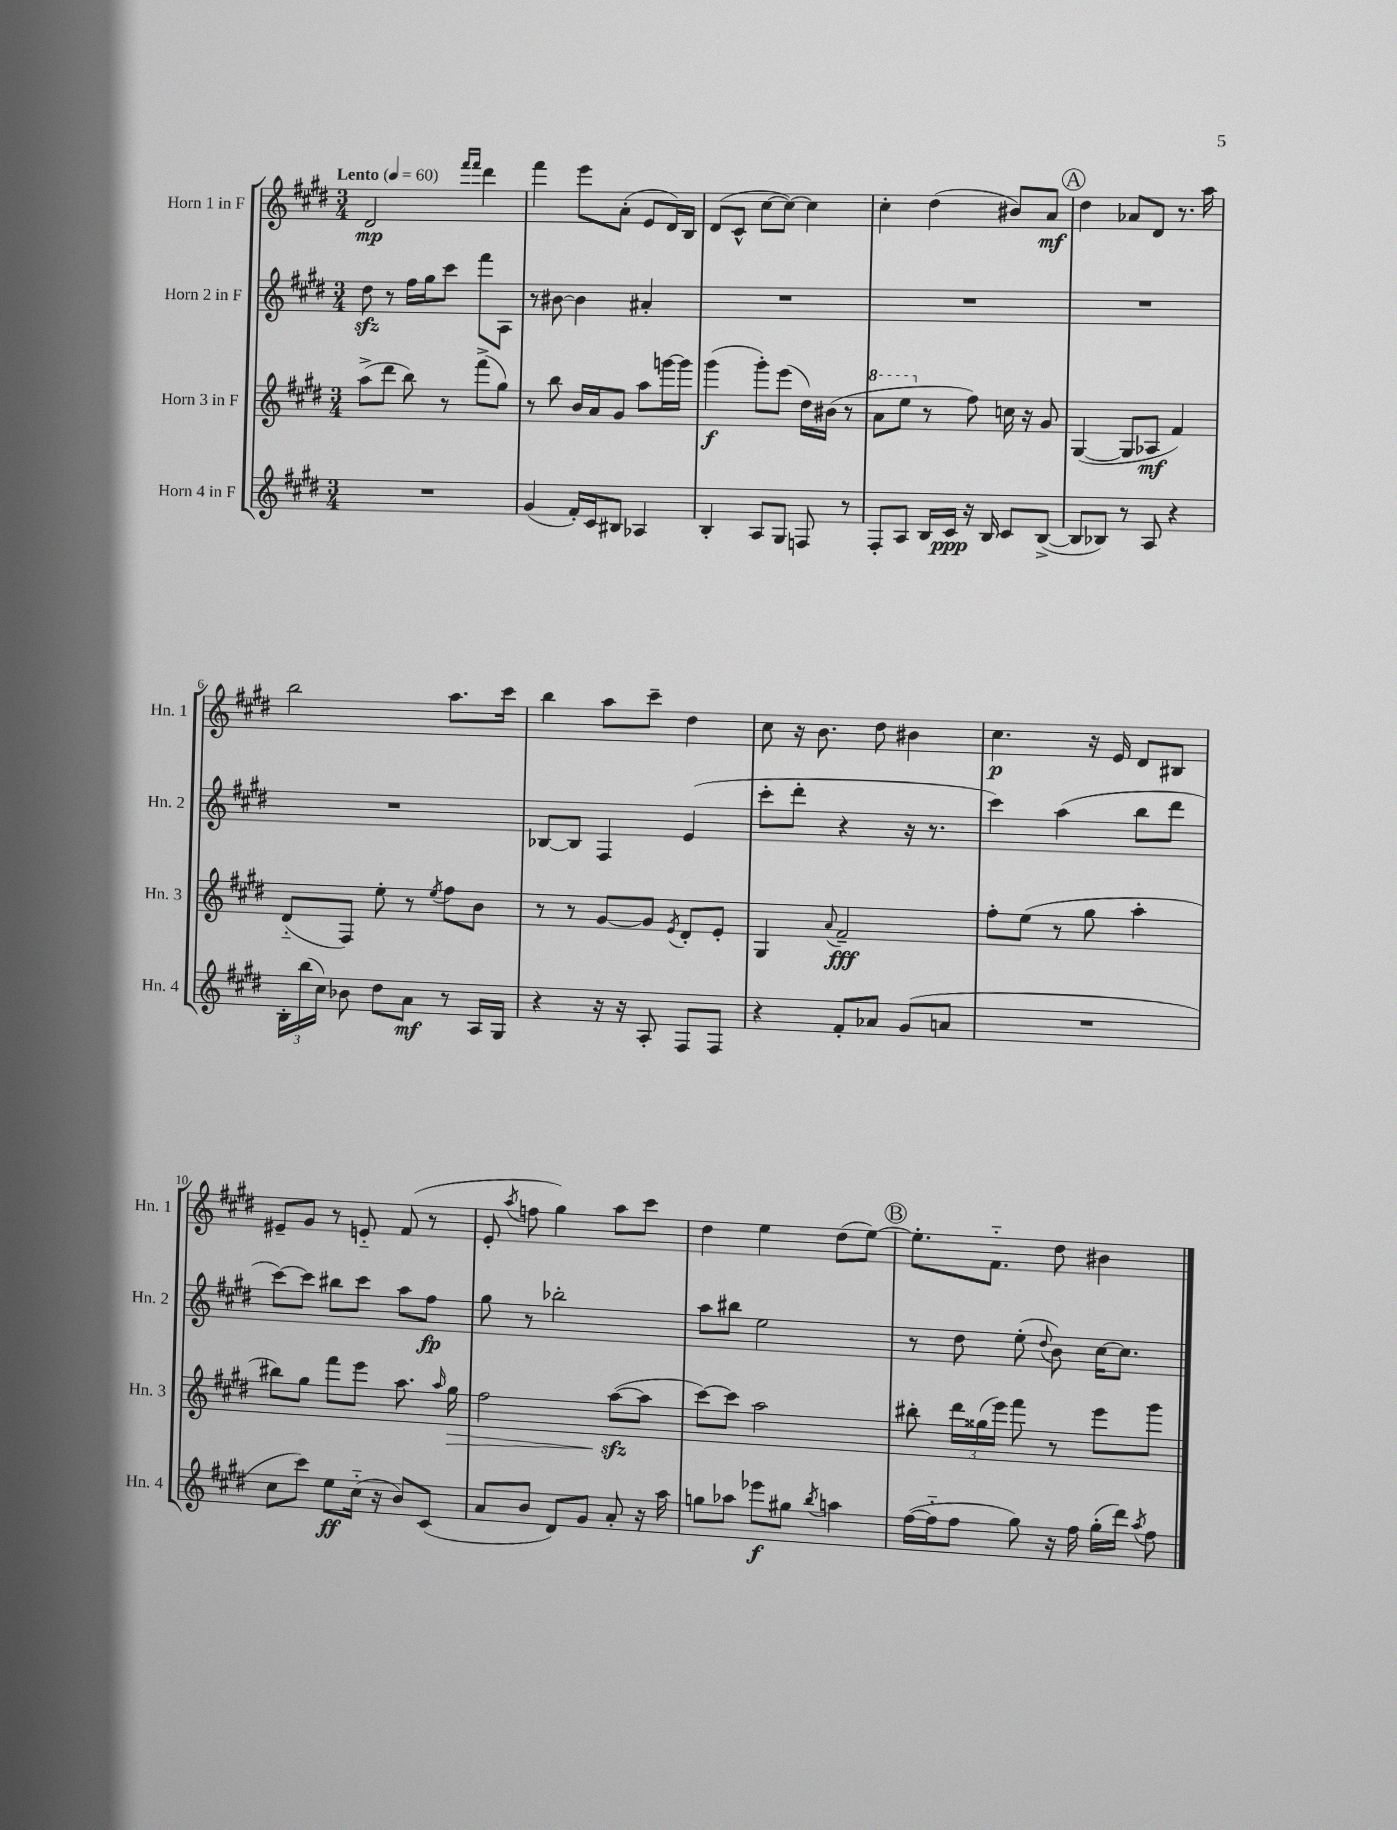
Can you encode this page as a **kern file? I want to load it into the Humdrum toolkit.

**kern	**dynam	**kern	**dynam	**kern	**dynam	**kern	**dynam
*part4	*part4	*part3	*part3	*part2	*part2	*part1	*part1
*staff4	*staff4	*staff3	*staff3	*staff2	*staff2	*staff1	*staff1
*I"Horn 4 in F	*	*I"Horn 3 in F	*	*I"Horn 2 in F	*	*I"Horn 1 in F	*
*I'Hn. 4	*	*I'Hn. 3	*	*I'Hn. 2	*	*I'Hn. 1	*
*clefG2	*	*clefG2	*	*clefG2	*	*clefG2	*
*k[f#c#g#d#]	*	*k[f#c#g#d#]	*	*k[f#c#g#d#]	*	*k[f#c#g#d#]	*
*M3/4	*	*M3/4	*	*M3/4	*	*M3/4	*
*MM60	*	*MM60	*	*MM60	*	*MM60	*
=1	=1	=1	=1	=1	=1	=1	=1
!	!	!	!	!	!	!LO:TX:a:B:t=Lento	!
2.r	.	(8aa^\L	.	8dd#zz\	.	2d#/	mp
.	.	8ddd#\J	.	8r	.	.	.
.	.	8bb\)	.	16ff#\LL	.	.	.
.	.	.	.	16gg#\J	.	.	.
.	.	8r	.	8ccc#\J	.	.	.
.	.	.	.	.	.	16qqfff#/LL	.
.	.	.	.	.	.	16qqfff#/JJ	.
.	.	(8fff#^\L	.	8fff#\L	.	4ddd#\	.
.	.	8gg#\J)	.	8A\J	.	.	.
=2	=2	=2	=2	=2	=2	=2	=2
(4g#/	.	8r	.	8r	.	4fff#\	.
.	.	8bb\	.	[8b#X\	.	.	.
16f#'/LL)	.	16b/LL	.	4b#\]	.	8eee\L	.
16c#/J	.	16a/J	.	.	.	.	.
8B#X/J	.	8g#/J	.	.	.	(8a'\J	.
4A-X/	.	8aa\L	.	4a#X'/	.	8e/L	.
.	.	[16gggn\L	.	.	.	16d#/L)	.
.	.	16ggg\JJ]	.	.	.	16B/JJ	.
=3	=3	=3	=3	=3	=3	=3	=3
4B'/	.	(4ggg#\	f	2.r	.	(8d#/L	.
.	.	.	.	.	.	8c#^^/J	.
8A/L	.	8ggg#'\L)	.	.	.	[8cc#\L	.
8G#/J	.	(8eee\J	.	.	.	8cc#\J_)	.
8Fn/	.	16dd#\LL)	.	.	.	4cc#\]	.
.	.	(16b#X\JJ	.	.	.	.	.
8r	.	8r	.	.	.	.	.
=4	=4	=4	=4	=4	=4	=4	=4
*	*	*8va	*	*	*	*	*
8F#'/L	.	8aa\L	.	2.r	.	4cc#'\	.
8A/J	.	8eee\J	.	.	.	.	.
*	*	*X8va	*	*	*	*	*
16B/LL	.	8r	.	.	.	(4dd#\	.
16c#/JJ	ppp	.	.	.	.	.	.
16r	.	8ff#\)	.	.	.	.	.
16B/	.	.	.	.	.	.	.
8c#/L	.	16ccn\	.	.	.	8b#X/L)	.
.	.	16r	.	.	.	.	.
([8B^/J	.	8g#/	.	.	.	8a/J	mf
!!LO:REH:place=s1:t=A
=5	=5	=5	=5	=5	=5	=5	=5
8B/L]	.	([4G#/	.	2.r	.	4dd#\	.
8B-X/J)	.	.	.	.	.	.	.
8r	.	8G#/L]	.	.	.	8a-X/L	.
8A/	.	8A-X/J	mf	.	.	8d#/J	.
4r	.	4f#/)	.	.	.	8.r	.
.	.	.	.	.	.	16aa\	.
!!LO:LB:g=z
=6	=6	=6	=6	=6	=6	=6	=6
24B'\LL	.	(8d#/L	.	2.r	.	2bb\	.
(24bb\	.	.	.	.	.	.	.
24cc#\JJ)	.	.	.	.	.	.	.
8b-X\	.	8F#/J)	.	.	.	.	.
8dd#\L	.	8ee'\	.	.	.	.	.
8a\J	mf	8r	.	.	.	.	.
.	.	8qee/	.	.	.	.	.
8r	.	8ff#\L	.	.	.	8.aa\L	.
16A/LL	.	8b\J	.	.	.	.	.
16G#/JJ	.	.	.	.	.	16ccc#\Jk	.
=7	=7	=7	=7	=7	=7	=7	=7
4r	.	8r	.	[8B-X/L	.	4bb\	.
.	.	8r	.	8B-/J]	.	.	.
16r	.	[8g#/L	.	4F#/	.	8aa\L	.
16r	.	.	.	.	.	.	.
8A'/	.	8g#/J]	.	.	.	8ccc#~\J	.
.	.	8qe/	.	.	.	.	.
8F#/L	.	8d#'/L	.	(4e/	.	4dd#\	.
8F#/J	.	8e'/J	.	.	.	.	.
=8	=8	=8	=8	=8	=8	=8	=8
4r	.	4G#/	.	8ccc#'\L	.	8cc#\	.
.	.	.	.	8ddd#'\J	.	16r	.
.	.	.	.	.	.	8.b\	.
.	.	8qqa/	.	.	.	.	.
8f#'/L	.	2f#~/	fff	4r	.	.	.
8a-X/J	.	.	.	.	.	8dd#\	.
(8g#/L	.	.	.	16r	.	4b#X\	.
.	.	.	.	8.r	.	.	.
8an/J	.	.	.	.	.	.	.
=9	=9	=9	=9	=9	=9	=9	=9
2.r	.	8ff#'\L	.	4ccc#\)	.	4.cc#\	p
.	.	(8ee\J	.	.	.	.	.
.	.	8r	.	(4aa\	.	.	.
.	.	8gg#\	.	.	.	16r	.
.	.	.	.	.	.	16e/	.
.	.	4aa'\	.	8bb\L	.	8d#/L	.
.	.	.	.	8ddd#\J	.	8B#X/J	.
!!LO:LB:g=z
=10	=10	=10	=10	=10	=10	=10	=10
8cc#\L	.	8bb#X\L)	.	[8ccc#\L)	.	8e#X~/L	.
8ccc#\J)	.	8gg#\J	.	8ccc#\J]	.	8g#/J	.
8ee\L	ff	8fff#\L	.	8bb#X\L	.	8r	.
(16cc#\Jk	.	8eee\J	.	8ccc#\J	.	8en/	.
16r	.	.	.	.	.	.	.
8b/L)	.	8.aa\	.	8aa\L	.	(8f#/	.
(8c#/J	.	.	.	8ff#\J	fp	8r	.
.	.	16qqaa/	.	.	.	.	.
!	!	!	!LO:HP:b	!	!	!	!
.	.	16gg#\	>	.	.	.	.
=11	=11	=11	=11	=11	=11	=11	=11
8a/L	.	2ff#\	.	8gg#\	.	8e'/	.
.	.	.	.	.	.	8qaa/	.
8b/J	.	.	.	8r	.	8ffn\	.
8d#/L)	.	.	.	2bb-X'\	.	4gg#\)	.
8g#/J	.	.	.	.	.	.	.
8a'/	.	([8aazz\L	.	.	.	8aa\L	.
16r	.	8aa\J]	]	.	.	8ccc#\J	.
16aa\	.	.	.	.	.	.	.
=12	=12	=12	=12	=12	=12	=12	=12
8ggn\L	.	[8ccc#\L)	.	8aa\L	.	4dd#\	.
8aa-X\J	.	8ccc#\J]	.	8bb#X\J	.	.	.
8eee-X\L	f	2aa\	.	2ee\	.	4ee\	.
8gg#X\J	.	.	.	.	.	.	.
8qbb/	.	.	.	.	.	.	.
4aan\	.	.	.	.	.	(8dd#\L	.
.	.	.	.	.	.	[8ee\J)	.
!!LO:REH:place=s1:t=B
=13	=13	=13	=13	=13	=13	=13	=13
([16ff#\LL	.	8bb#X'\	.	8r	.	8.ee'\L]	.
16ff#\J]	.	.	.	.	.	.	.
8ff#\J	.	24ddd#\LL	.	8dd#\	.	.	.
.	.	(24gg##X\	.	.	.	.	.
.	.	.	.	.	.	8.f#\J	.
.	.	24eee\JJ)	.	.	.	.	.
8gg#\)	.	8fff#\	.	(8ee'\	.	.	.
.	.	.	.	8qqdd#/	.	.	.
16r	.	8r	.	8b\)	.	8dd#\	.
16ff#\	.	.	.	.	.	.	.
(16gg#'\LL	.	8eee\L	.	[16cc#\KL	.	4b#X\	.
16ddd#\JJ)	.	.	.	8.cc#\J]	.	.	.
8qaa/	.	.	.	.	.	.	.
8ff#\	.	8ggg#\J	.	.	.	.	.
==	==	==	==	==	==	==	==
*-	*-	*-	*-	*-	*-	*-	*-
